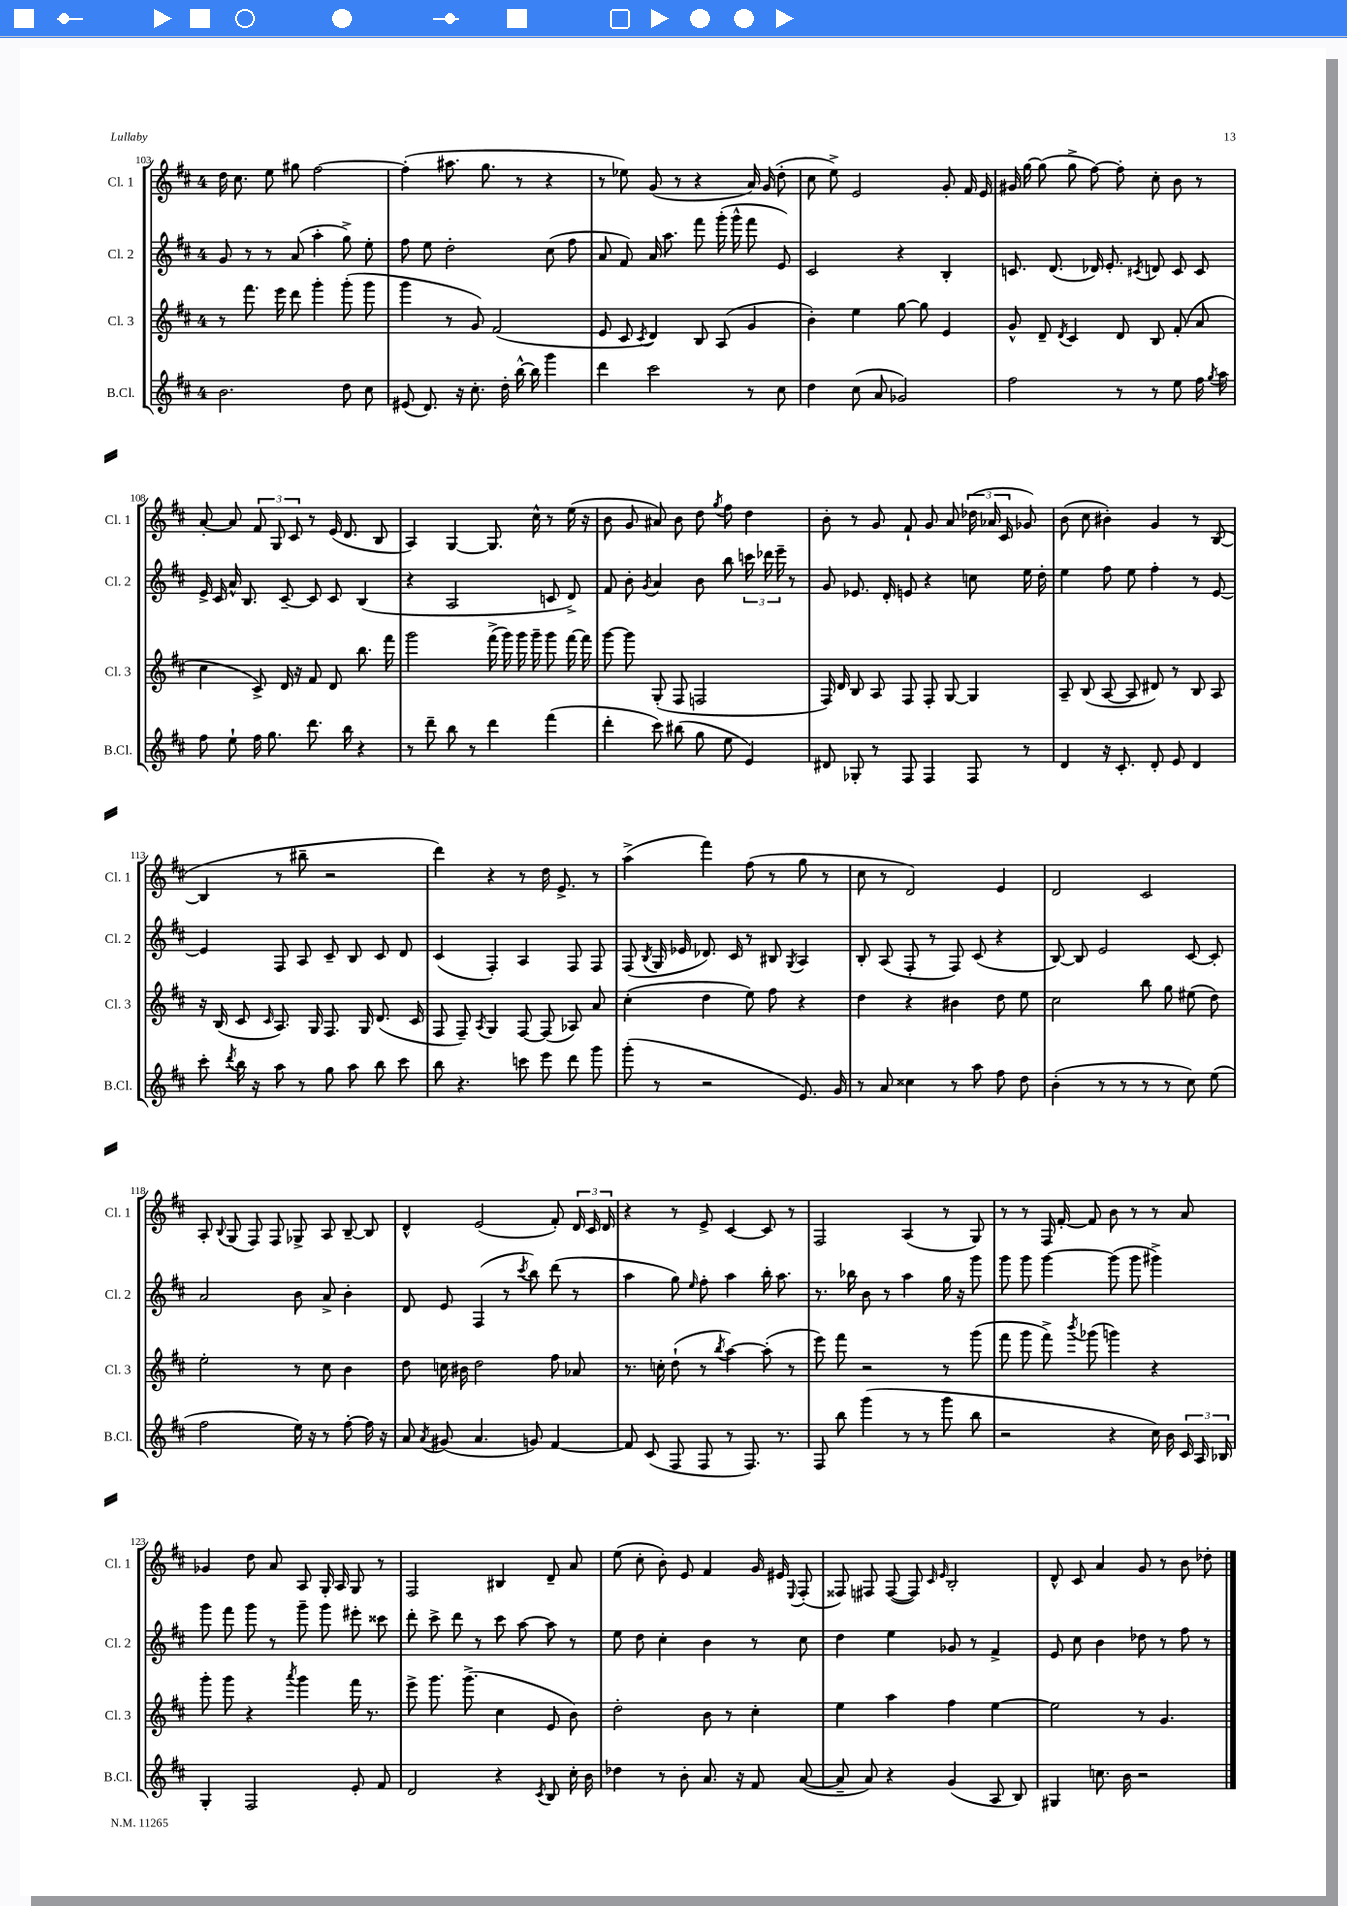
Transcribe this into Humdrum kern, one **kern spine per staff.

**kern	**kern	**kern	**kern
*staff4	*staff3	*staff2	*staff1
*clefG2	*clefG2	*clefG2	*clefG2
*k[f#c#]	*k[f#c#]	*k[f#c#]	*k[f#c#]
*M4/4	*M4/4	*M4/4	*M4/4
2.b\	8r	8g/	16dd\
.	.	.	8.cc#\
.	8.fff#\	8r	.
.	.	8r	8ee\
.	16eee\	.	.
.	8ddd\	(8a/	8gg#\
.	4ggg'\	4aa'\	[2ff#\
8dd\	(8ggg'\	8gg^\)	.
8cc#\	8ggg\	8ee'\	.
=	=	=	=
(8e#/	4ggg\	8ff#\	(4ff#'\]
8.d/)	.	8ee\	.
.	8r	2dd'\	8.aa#\
16r	.	.	.
8.cc#'\	8g/)	.	.
.	.	.	8.gg\
.	(2f#/	.	.
16dd'\	.	.	.
[16bb^^\	.	.	8r
16bb\]	.	.	.
4ggg\	.	(8cc#\	4r
.	.	8ff#\	.
=	=	=	=
4ddd\	8e/	8a/	8r
.	8c#/	8f#/)	8ee-\)
.	8qc#/	.	.
2ccc#\	4d/)	16a/	(8g/
.	.	8.aa\	.
.	.	.	8r
.	8B/	8fff#\	4r
.	(8A/	(16ggg'\	.
.	.	16ggg^^\	.
8r	4g/	8fff#\	16a/)
.	.	.	(16g/
8cc#\	.	8e/)	8dd'\
=	=	=	=
4dd\	4b'\)	2c#/	8cc#\
.	.	.	8ee^\)
(8cc#\	4ee\	.	2e/
8a/	.	.	.
2g-/)	[8gg\	4r	.
.	8gg\]	.	.
.	4e/	4B'/	8g'/
.	.	.	16f#/
.	.	.	16e/
=	=	=	=
2ff#\	8g^^/	8.c/	16g#/
.	.	.	[16gg\
.	8d~/	.	(8gg\]
.	.	(8.d/	.
.	8qd/	.	.
.	4c#/	.	8gg^\
.	.	16d-/)	[8ff#\)
.	.	8.e'/	.
8r	8d/	.	8ff#'\]
.	.	8qc#/	.
8r	8B/	8d/	8cc#'\
8ee\	(8f#'/	8c#/	8b\
16ff#\	8a/	8c#/	8r
8qgg/	.	.	.
16aa\	.	.	.
=	=	=	=
8ff#\	4cc#\	16e^/	[8a'/
.	.	16c#/	.
8ee`\	.	16a^^/	8a/]
.	.	8.B/	.
16ff#\	8c#^/)	.	12f#/
8.gg\	.	.	.
.	.	.	12G/
.	16d/	[8c#~/	.
.	.	.	12c#/
.	16r	.	.
8.ddd\	8f#/	8c#/]	8r
.	8d/	8c#/	(16e/
16bb\	.	.	8.d/
4r	8.bb\	(4B/	.
.	.	.	8B/
.	16fff#\	.	.
=	=	=	=
8r	2ggg\	4r	4A/)
8ddd~\	.	.	.
8bb\	.	2A/	[4G/
8r	.	.	.
4ddd\	(16fff#^\	.	8.G/]
.	16ggg\)	.	.
.	16ggg\	.	.
.	16ggg~\	.	16cc#^^\
(4fff#\	8ggg\	8c/	8r
.	[16fff#\	8d^/)	(16ee\
.	16fff#\]	.	16r
=	=	=	=
4ddd'\	[8ggg\	8f#/	8b\
.	8ggg\]	8b'\	8g/
.	.	8qg/	.
8ccc#\)	(8G'/	4a/	8a#/)
(8bb#\	8F#/	.	8b\
8gg\	2F/	8b\	8dd\
.	.	.	8qgg/
8ee\	.	8bb\	8ff#\
4e/)	.	24ccc\	4dd\
.	.	24ddd-\	.
.	.	24eee~\	.
.	.	8r	.
=	=	=	=
8d#/	16F#/)	8g/	8b'\
.	16d/	.	.
8G-'/	8B/	8.e-/	8r
8r	8A/	.	8g/
.	.	16d'/	.
8F#/	8F#/	8e/	8f#`/
4F#/	8F#'/	4r	8g/
.	[8G/	.	8a/
8F#/	4G/]	8cc\	(24dd-\
.	.	.	24a-/
.	.	.	24c#/
8r	.	16ee\	8g-/)
.	.	16dd'\	.
=	=	=	=
4d/	8A~/	4ee\	(8b\
.	(8B/	.	8cc#\
16r	[8A/	8ff#\	4b#'\)
8.c#'/	.	.	.
.	8A/]	8ee\	.
8d'/	8d#/)	4ff#'\	4g/
8e/	8r	.	.
4d/	8B/	8r	8r
.	8A/	[8e/	([8B/
=	=	=	=
8ccc#'\	16r	4e/]	4B/]
.	(16B/	.	.
8qddd/	.	.	.
16bb\	8c#/	.	.
16r	.	.	.
.	16qqc#/	.	.
8aa\	8.A/)	8F#/	8r
8r	.	8A/	8bb#~\
.	16G/	.	.
8gg\	8.F#/	8c#~/	2r
8aa\	.	8B/	.
.	16G/	.	.
8bb\	(8.d/	8c#/	.
8ccc#\	.	8d/	.
.	16c#/	.	.
=	=	=	=
8bb\	8F#/	(4c#/	4ddd\)
4.r	8F#~/)	.	.
.	8qA/	.	.
.	4G/	4F#'/)	4r
8ccc\	[8F#/	4A/	8r
8eee\	(8F#/]	.	16dd\
.	.	.	8.e^/
8ddd\	8A-/)	8F#/	.
8ggg\	8a/	8F#/	8r
=	=	=	=
(8ggg'\	(4cc#'\	(8F#/	(4aa^\
.	.	8qB/	.
8r	.	16G/	.
.	.	16e-/	.
2r	4dd\	8.d-/)	4fff#\)
.	.	16c#/	.
.	8ee\)	8r	(8ff#\
.	8ff#\	8B#/	8r
.	.	8qG/	.
8.e/)	4r	4A/	8gg\
.	.	.	8r
16g/	.	.	.
=	=	=	=
8r	4dd\	8B'/	8cc#\
8a/	.	(8A/	8r
4cc##\	4r	8F#'/	2d/)
.	.	8r	.
8r	4b#\	8F#/)	.
8aa\	.	(8c#/	.
8ff#\	8dd\	4r	4e/
8dd\	8ee\	.	.
=	=	=	=
(4b'\	2cc#\	[8B/)	2d/
.	.	8B/]	.
8r	.	2e/	.
8r	.	.	.
8r	8bb\	.	2c#/
8r	8gg\	.	.
8cc#\)	(8ee#\	[8c#/	.
(8ee\	8dd\)	8c#'/]	.
=	=	=	=
2ff#\	2ee'\	2a/	8A'/
.	.	.	8qqB/
.	.	.	(8G/
.	.	.	8F#/)
.	.	.	8F#/
16ee\)	8r	8b\	8G-^/
16r	.	.	.
8r	8cc#\	8a^/	8A/
[8ff#'\	4b\	4b'\	[8B~/
16ff#\]	.	.	8B/]
16r	.	.	.
=	=	=	=
8a/	8dd\	8d/	4d^^/
8qa/	.	.	.
(8g#/	16cc\	8e/	.
.	16b#\	.	.
4.a/	2dd\	(4F#/	(2e/
.	.	8r	.
.	.	8qccc#/	.
8g/)	.	8bb\)	.
[4f#/	8ff#\	(8ddd\	8f#'/)
.	8a-/	8r	24d/
.	.	.	24c#/
.	.	.	24d/
=	=	=	=
8f#/]	8.r	4aa\	4r
(8c#/	.	.	.
.	16cc'\	.	.
8F#/	(8dd`\	8gg\)	8r
.	.	16qqee/	.
8F#/	8r	8ff#'\	8e^/
.	8qbb/	.	.
8r	[4aa\)	4aa\	[4c#/
8.F#/)	.	.	.
.	(8aa'\]	16bb'\	8c#/]
8.r	.	8.aa\	.
.	8r	.	8r
=	=	=	=
8F#/	8eee\)	8.r	2F#/
8bb\	8fff#\	.	.
.	.	16bb-\	.
(4ggg\	2r	8b\	.
.	.	8r	.
8r	.	4aa\	(4A/
8r	.	.	.
8ggg\	8r	16gg\	8r
.	.	16r	.
8bb\	(8ggg\	8ggg\	8G/)
=	=	=	=
2r	8fff#\	8ggg\	8r
.	8ggg\	8ggg\	8r
.	8fff#^\)	[4ggg\	16F#/
.	.	.	[16f#'/
.	8qbbb/	.	.
.	(8ggg-\	.	8f#/]
4r	4ggg\)	(8ggg\]	8b\
.	.	8ggg\	8r
16cc#\)	4r	4ggg#^\)	8r
16b\	.	.	.
24c#/	.	.	8a/
24A/	.	.	.
24B-/	.	.	.
=	=	=	=
4G'/	8ggg'\	8ggg\	4g-/
.	8ggg\	8fff#\	.
2F#/	4r	8ggg\	8dd\
.	.	8r	8a/
.	8qaaa/	.	.
.	4ggg\	8ggg~\	8A/
.	.	8ggg\	16G'/
.	.	.	16A/
8e'/	16fff#\	8eee#'\	8G/
.	8.r	.	.
8f#/	.	8ccc##\	8r
=	=	=	=
2d/	8eee^\	8ddd'\	2F#/
.	8.ggg\	8ccc#^\	.
.	.	8ddd\	.
.	(8.ggg^\	.	.
.	.	8r	.
4r	4cc#\	8ccc#\	4B#/
.	.	[8aa\	.
8qc#/	.	.	.
8B/	8e/	8aa\]	8d~/
16cc#'\	8b\)	8r	8a/
16b\	.	.	.
=	=	=	=
4dd-\	2dd'\	8ee\	(8ee\
.	.	8dd\	8cc#'\
8r	.	4cc#'\	8b'\)
8b'\	.	.	8e/
8.a/	8b\	4b\	4f#/
.	8r	.	.
16r	.	.	.
8f#/	4cc#'\	8r	16g/
.	.	.	16e#/
.	.	.	8qqE/
([8a/	.	8cc#\	(8F#'/
=	=	=	=
8a~/]	4ee\	4dd\	8F##/)
8a/)	.	.	8F#/
4r	4aa\	4ee\	([8F#/
.	.	.	8F#/])
.	.	.	16qqc#/
.	.	.	16qqe/
(4g/	4ff#\	8g-/	2B'/
.	.	8r	.
8A/	[4ee\	4f#^/	.
8B/)	.	.	.
=	=	=	=
4G#/	2ee\]	8e/	8d^^/
.	.	8cc#\	8c#/
8.cc\	.	4b\	4a/
16b\	.	.	.
2r	8r	8dd-\	8g/
.	4.g/	8r	8r
.	.	8ff#\	8b\
.	.	8r	8dd-'\
==	==	==	==
*-	*-	*-	*-
